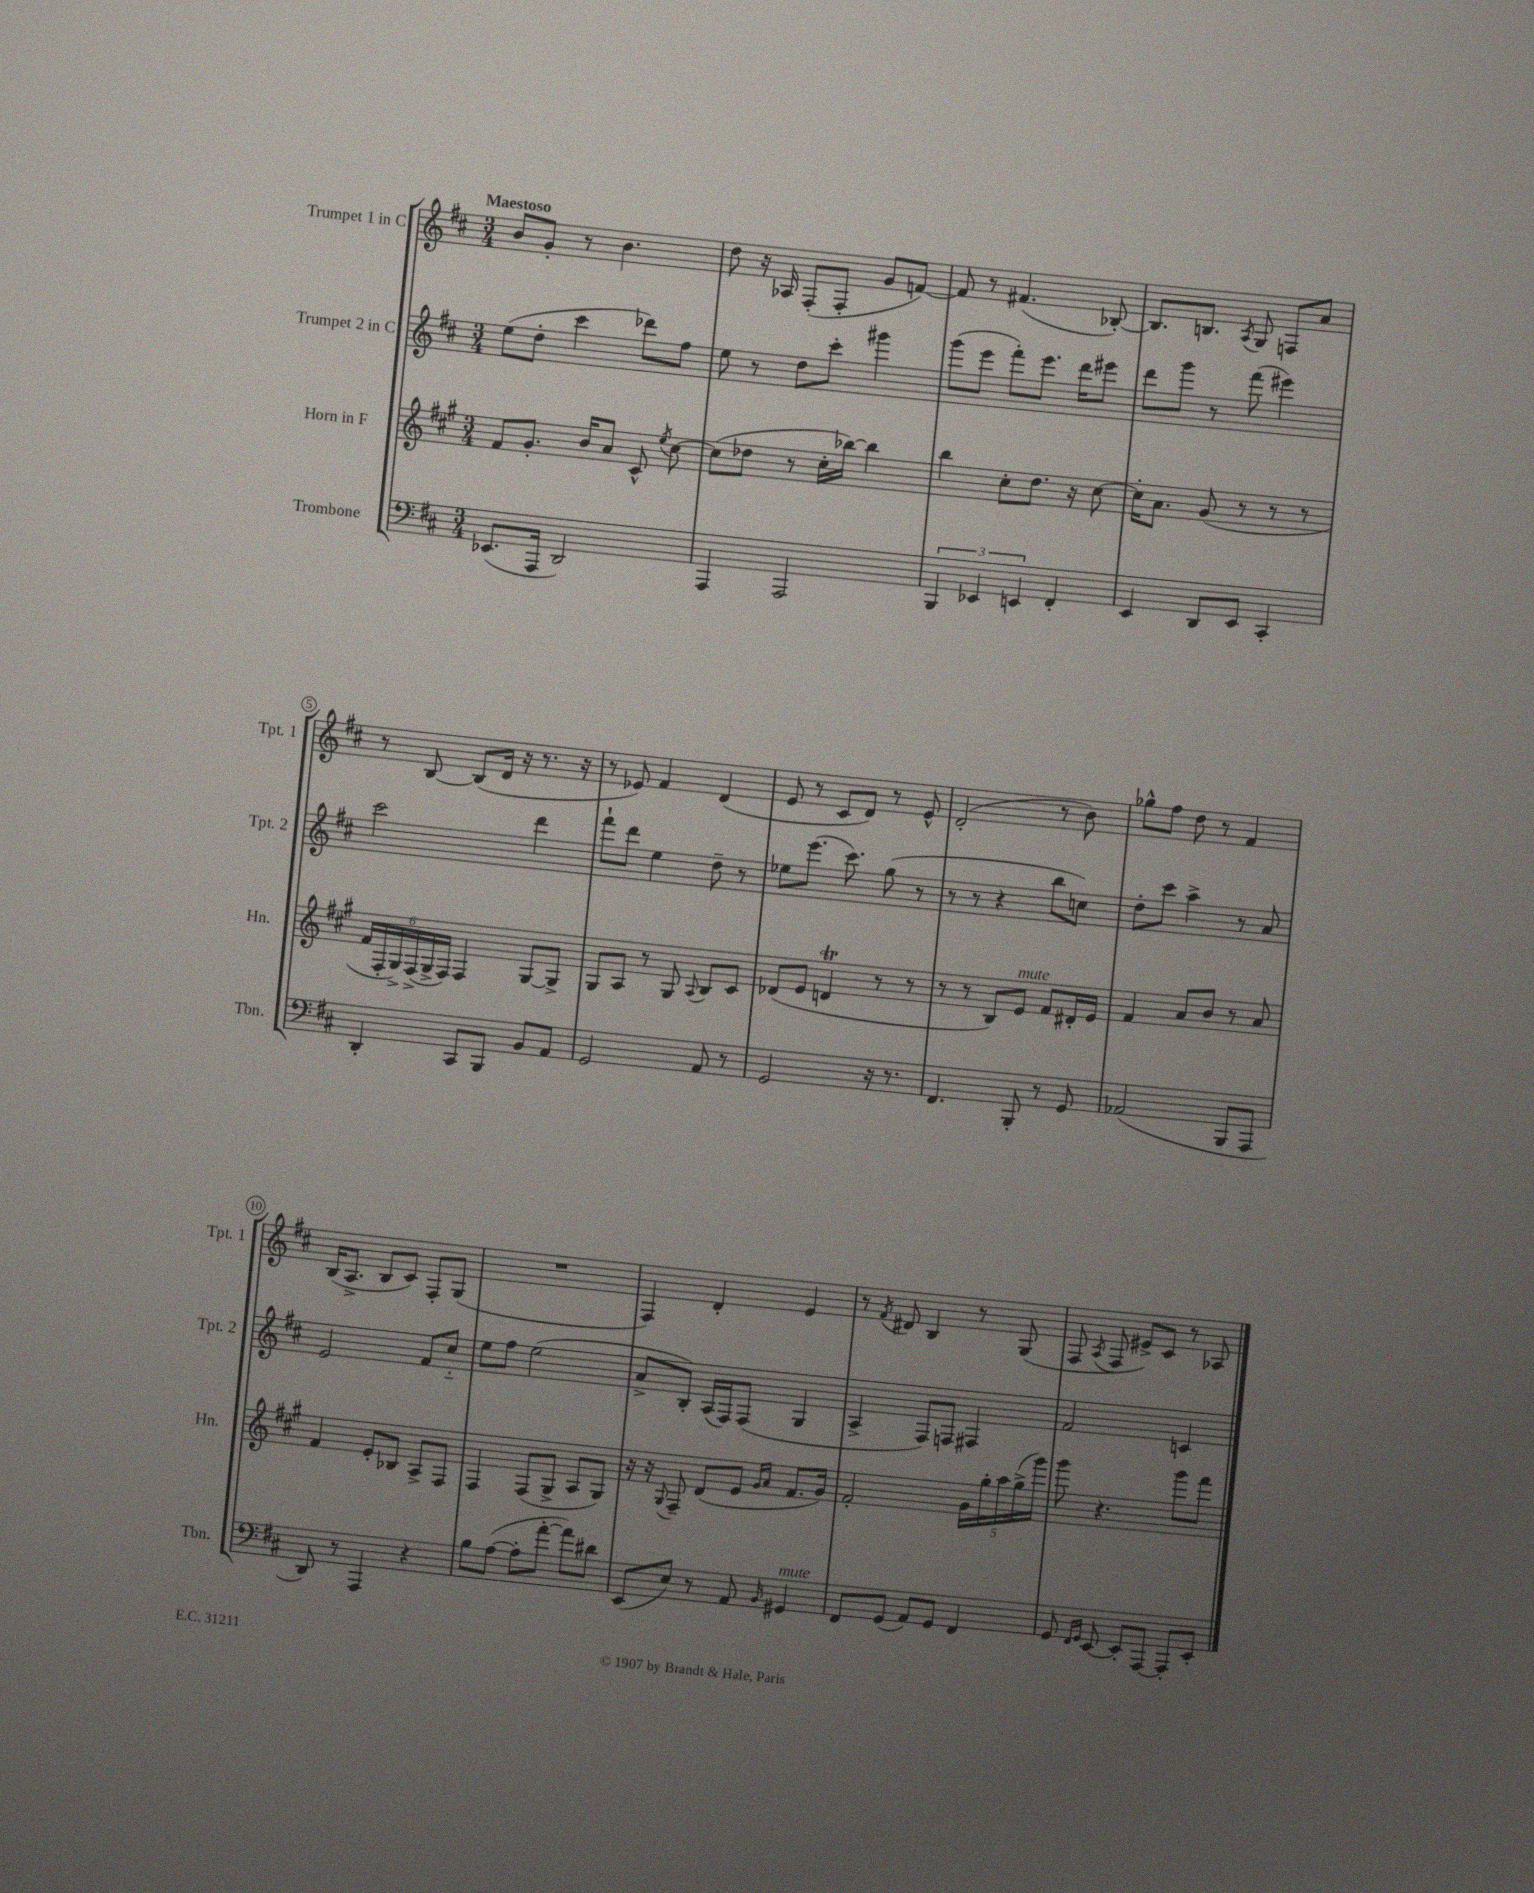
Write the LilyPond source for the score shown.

<<
\new StaffGroup <<
\new Staff = "s0" \with { instrumentName = "Trumpet 1 in C" shortInstrumentName = "Tpt. 1" } {
    \clef treble \key d \major \numericTimeSignature \time 3/4 \tempo "Maestoso"
    \autoBeamOff b'8[ g'8]-. r8 b'4. |
    d''8 r16 aes16 fis8[-.( fis8]-. g'8[ f'8]~) |
    f'8 r8 fis'4.( bes8~-.) |
    bes8.[ b8.] \acciaccatura { a8 } g8 f8[ a'8] |
    r8 b8~ b8[( d'16] r16 r8. r16 |
    r8 ees'8) fis'4 d'4( |
    e'8 r8 cis'8[ d'8]) r8 e'8-^ |
    d'2-.( r8 b'8) |
    ges''8[-^ fis''8] d''8 r8 fis'4 |
    b16[( a8.]-> b8[ cis'8]) fis8[-. g8]( |
    R2. |
    fis4) d'4-. e'4 |
    r8 \acciaccatura { fis'8 } dis'8 b4 r8 g8( |
    fis8 \acciaccatura { a8 } fis8 eis'8[->) cis'8] r8 aes8 \bar "|." |
}
\new Staff = "s1" \with { instrumentName = "Trumpet 2 in C" shortInstrumentName = "Tpt. 2" } {
    \clef treble \key d \major \numericTimeSignature \time 3/4
    \autoBeamOff e''8[( d''8]-. cis'''4 des'''8[) fis''8] |
    e''8 r8 d''8[ cis'''8]-. gis'''4 |
    g'''8[( e'''8] fis'''8[-.) e'''8.] d'''16[ eis'''8] |
    d'''8[ g'''8] r8 fis'''8( eis'''4) |
    cis'''2 d'''4 |
    fis'''8[-! d'''8] e''4 d''8-- r8 |
    ees''8[ e'''8.]( cis'''8.) g''8( r8 |
    r8 r8 r4 b''8[ c''8]) |
    d''8[-. cis'''8] a''4-> r8 a'8 |
    e'2 fis'8[ cis''8]-_ |
    e''8[ fis''8] e''2( |
    a'8[-> b8]-.) a16[( fis16) fis8]( g4 |
    a4-> fis8[) f8] fis4 |
    fis'2 c'4 \bar "|." |
}
\new Staff = "s2" \with { instrumentName = "Horn in F" shortInstrumentName = "Hn." } {
    \clef treble \key a \major \numericTimeSignature \time 3/4
    \autoBeamOff fis'8[ gis'8.]-. b'16[ a'8] cis'8-^ \acciaccatura { e''8 } cis''8~ |
    cis''8[( des''8] r8 cis''16[-. bes''16]~) bes''4 |
    b''4 cis''8[-. d''8.] r16 cis''8~ |
    cis''16[-. a'8.] gis'8( r8 r8 r8 |
    \tuplet 6/4 { fis'16[ fis16-. gis16->) fis16->( gis16-> fis16]) } fis4 gis8[~ gis8]-> |
    gis8[ a8] r8 gis8 \appoggiatura { a8 } b8[ cis'8] |
    des'8[( e'8] d'4\trill r8 r8 |
    r8 r8 b8[) e'8]^\markup { \italic "mute" } fis'8[ dis'16-. e'16] |
    fis'4 a'8[ b'8] r8 a'8 |
    fis'4 e'8[-. bes8] a8[-> fis8] |
    fis4 fis8[( gis8]-> a8[ gis8]) |
    r16 r16 \appoggiatura { gis8 } fis8-- d'8[( e'8] \grace { gis'16[ a'16] } fis'8.[ gis'16]) |
    fis'2-. \tuplet 5/4 { gis'16[ gis''16-. a''16 gis''16->( gis'''16]) } |
    gis'''8 r4. gis'''8[ fis'''8] \bar "|." |
}
\new Staff = "s3" \with { instrumentName = "Trombone" shortInstrumentName = "Tbn." } {
    \clef bass \key d \major \numericTimeSignature \time 3/4
    \autoBeamOff ees,8.[( a,,16] d,2) |
    a,,4 a,,2 |
    \tuplet 3/2 { b,,4 ees,4 e,4 } fis,4-. |
    e,4 d,8[ e,8] cis,4-. |
    d,4-. cis,8[ b,,8] b,8[ a,8] |
    g,2 a,8 r8 |
    g,2 r16 r8. |
    fis,4. b,,8-. r8 g,8 |
    aes,2( b,,8[ a,,8] |
    d,8) r8 a,,4 r4 |
    b8[ a8]~( a8[-. a'8]~-. a'8[) dis'8] |
    e,8[( e8]) r8 a,8 \grace { b,16 } gis,4^\markup { \italic "mute" } |
    fis,8[ g,8]( a,8[) g,8] fis,4 |
    g,8 \grace { fis,16[ g,16] } e,8~ e,8[-. a,,8]~ a,,8[-. e,8]-. \bar "|." |
}
>>
>>
\layout { \context { \Score \override BarNumber.stencil = #(make-stencil-circler 0.1 0.3 ly:text-interface::print) } }
